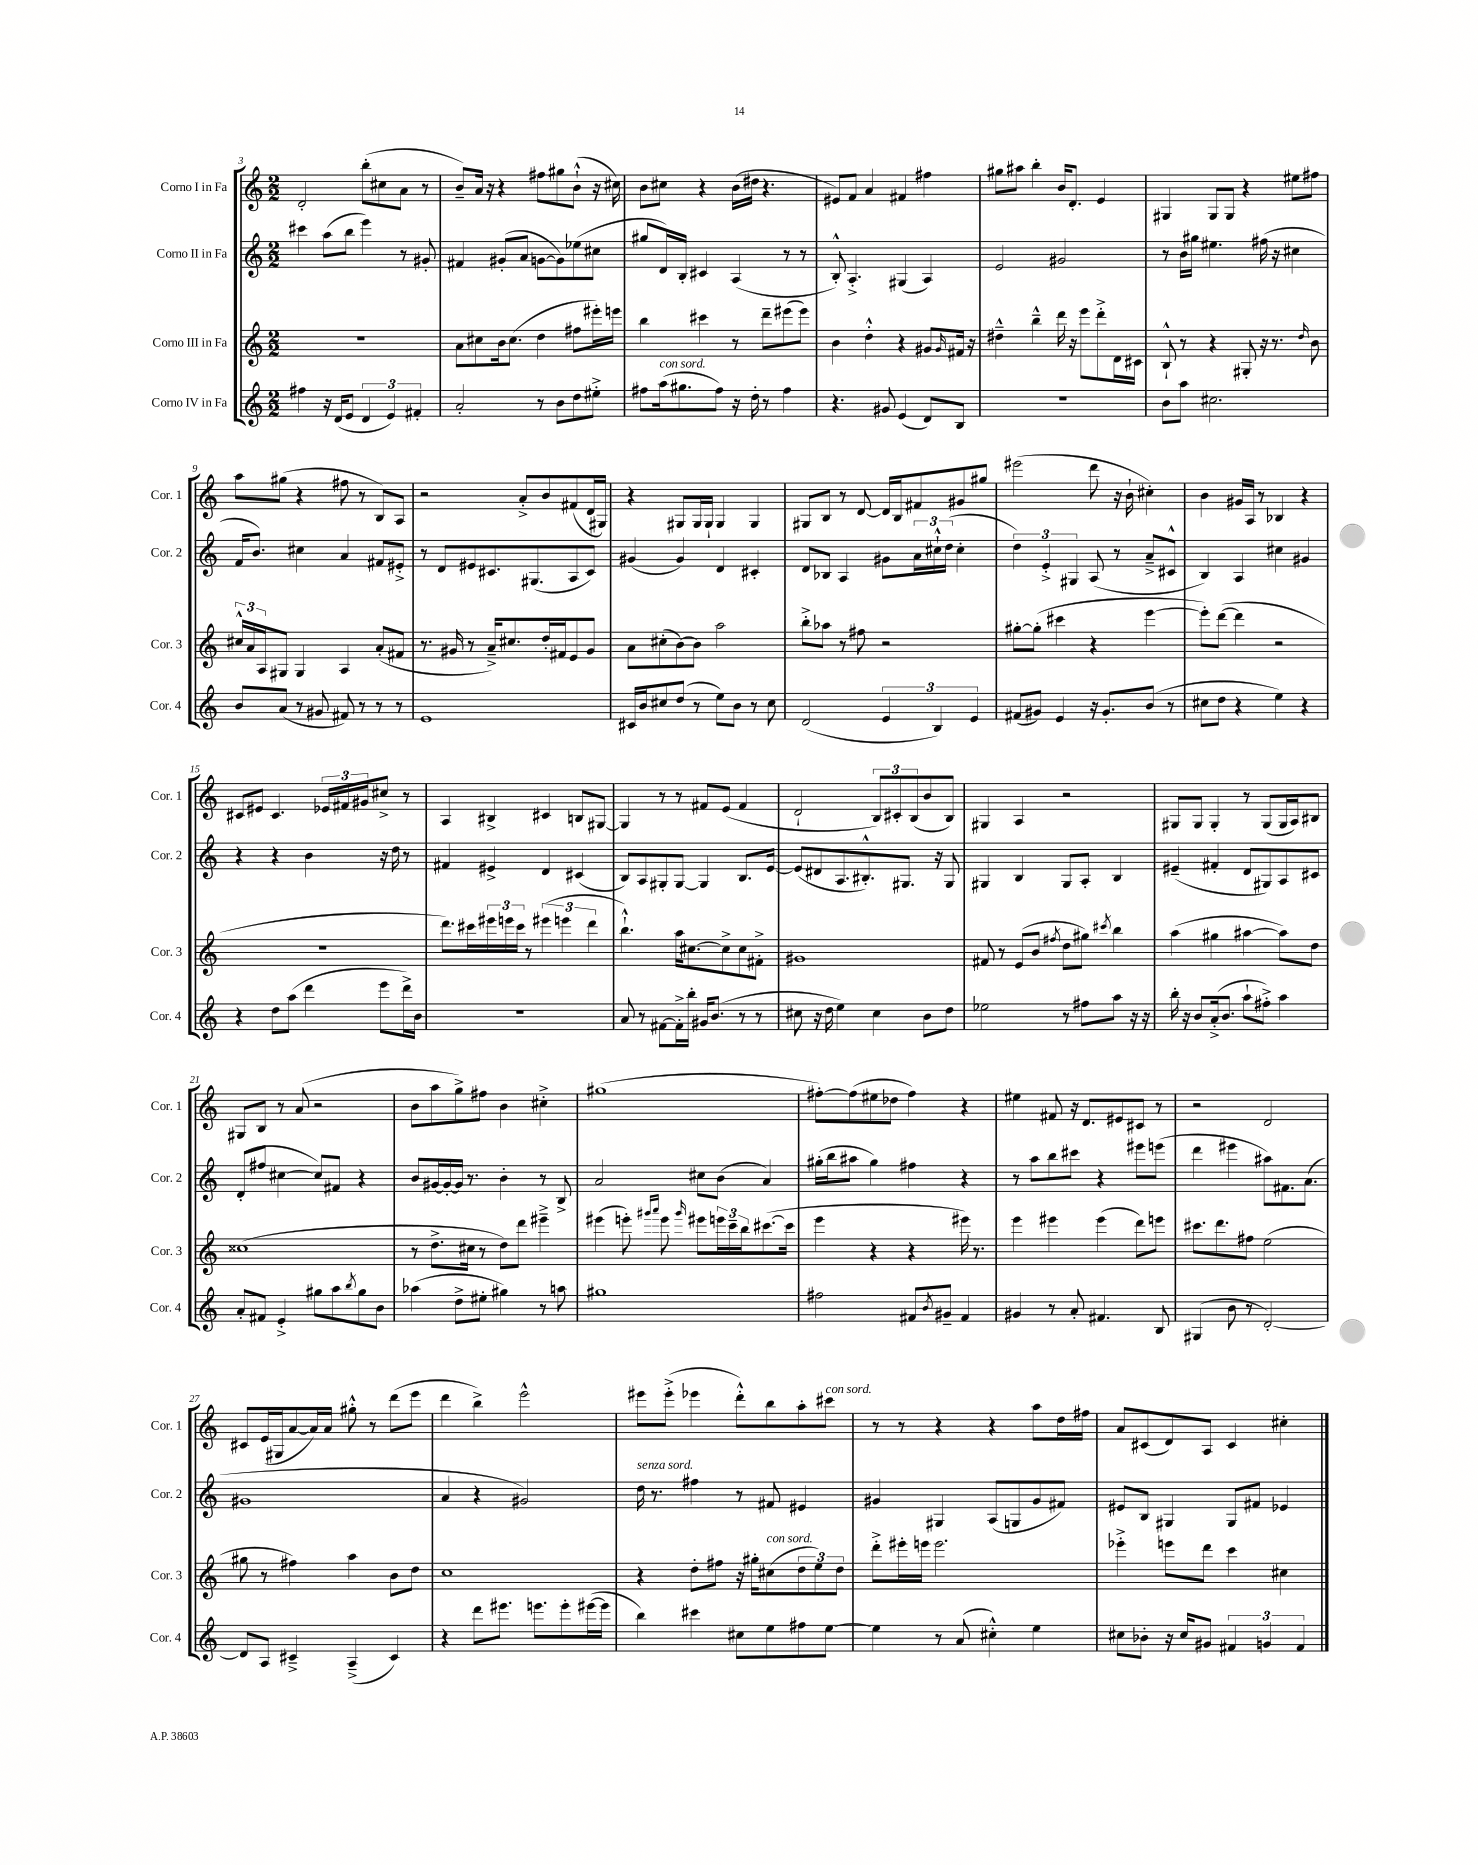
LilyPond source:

<<
\new StaffGroup <<
\new Staff = "s0" \with { instrumentName = "Corno I in Fa" shortInstrumentName = "Cor. 1" } {
    \clef treble \key c \major \numericTimeSignature \time 2/2
    d'2-. b''8-.( cis''8 a'8 r8 |
    b'8--) a'16 r16 r4 fis''8 gis''8 b'8-!-^( r16 cis''16) |
    b'8 cis''8 r4 b'16( dis''16 r4. |
    eis'8) f'8 a'4 fis'4 fis''4 |
    gis''8 ais''8 b''4-. b'16 d'8.-. e'4 |
    gis4 gis8 gis8 r4 eis''8 fis''8 |
    a''8 gis''8( r4 fis''8 r8 b8) a8 |
    r2 a'8-.-> b'8 fis'8( d'16 gis16) |
    r4 gis8 gis16 gis16-! gis4 gis4 |
    gis8 b8 r8 d'8~ d'16 b16 fis'8 gis'8 gis''8 |
    eis'''2( d'''8 r16 b'16-! cis''4-.) |
    b'4 gis'16 a16 r8 bes4 r4 |
    cis'8 eis'8 cis'4. \tuplet 3/2 { ees'16 fis'16 gis'16 } cis''8-> r8 |
    a4 bis4-> cis'4 b8 gis8~ |
    gis4 r8 r8 fis'8 e'8( fis'4 |
    d'2-! \tuplet 3/2 { b8) cis'8-. b8( } b'8 b8) |
    gis4 a4 r2 |
    gis8 gis8 gis4-. r8 gis8( gis16 a16) bis8 |
    gis8 b8 r8 a'8( r2 |
    b'8 a''8 g''8->) fis''8 b'4 cis''4-.-> |
    gis''1( |
    fis''8~-.) fis''8( eis''8 des''8 fis''4) r4 |
    eis''4 fis'8 r16 d'8. eis'8 cis'8 r8 |
    r2 d'2 |
    cis'8 e'16( gis16 a'8~ a'16) a'16 gis''8-.-^ r8 d'''8( e'''8 |
    d'''4 b''4->) e'''2-^ |
    eis'''8 eis'''8-.->( ees'''4 d'''8-.-^) b''8 a''8-. cis'''8^\markup { \italic "con sord." } |
    r8 r8 r4 r4 a''8 d''16 fis''16 |
    a'8 cis'8( d'8) a8 cis'4 cis''4-. \bar "|." |
}
\new Staff = "s1" \with { instrumentName = "Corno II in Fa" shortInstrumentName = "Cor. 2" } {
    \clef treble \key c \major \numericTimeSignature \time 2/2
    cis'''4 a''8( b''8 e'''4) r8 gis'8-. |
    fis'4 gis'8-.( a'8 g'8~ g'8) ees''8( cis''8 |
    gis''8 d'16) b16-. cis'4 a4( r8 r8 |
    b8-.-^) a4.-.-> gis4( a4) |
    e'2 gis'2 |
    r8 b'16 gis''16 eis''4. fis''16( r16 cis''4 |
    f'16 b'8.) cis''4 a'4 fis'8 eis'8-.-> |
    r8 d'8 eis'8 cis'8. gis8.( a8 cis'8) |
    gis'4( gis'4) d'4 cis'4-. |
    d'8 bes8 a4 gis'8 \tuplet 3/2 { a'16 cis''16-!-^ d''16( } cis''4-. |
    \tuplet 3/2 { d''4) e'4-.-> gis4 } a8( r8 a'8---> cis'8-^ |
    b4) a4 cis''4 gis'4 |
    r4 r4 b'4 r16 d''16 r8 |
    fis'4 eis'4-> d'4 cis'4( |
    b8) a8 gis8-. gis8~ gis4 b8. e'16~ |
    e'8( dis'8 a8. bis8.-.-^) gis8. r16 gis8 |
    gis4 b4 gis8 a8-. b4 |
    eis'4--( fis'4-. d'8 gis8) a8 cis'8 |
    d'8-.( fis''8 cis''4~ cis''8) fis'8 r4 |
    b'8 gis'16~ gis'16~-. gis'16 r8. b'4-. r8 b8-> |
    a'2 cis''8 b'8( a'4) |
    gis''16-.( b''16 ais''8 gis''4) fis''4 r4 |
    r8 a''8 b''8 cis'''8 r4 eis'''8 e'''8( |
    d'''4 eis'''4 ais''8) fis'8. a'8.( |
    gis'1 |
    a'4 r4 gis'2) |
    d''16^\markup { \italic "senza sord." } r8. fis''4 r8 fis'8 eis'4 |
    gis'4 gis4 a8( g8 gis'8 fis'8) |
    eis'8 b8 gis4 gis8 fis'8 ees'4 \bar "|." |
}
\new Staff = "s2" \with { instrumentName = "Corno III in Fa" shortInstrumentName = "Cor. 3" } {
    \clef treble \key c \major \numericTimeSignature \time 2/2
    r1 |
    a'8 cis''8 b'16 cis''8.( d''4 fis''8 eis'''16-.) e'''16 |
    b''4 cis'''4 r8 d'''8-- eis'''8( eis'''8) |
    b'4 d''4-.-^ r4 gis'8 \grace { gis'16 } fis'16 r16 |
    dis''4---^ b''4---^ d'''16 r16 e'''8 d'''8-.-> d'16 cis'16 |
    b8-!-^ r8 r4 gis8-. r16 r8. \grace { d''16 } b'8 |
    \tuplet 3/2 { cis''16-^ a'16 a16 } gis8 gis4 a4 a'8-.( fis'8 |
    r8. gis'16 r8 a'16--->) cis''8. d''16-. fis'16 e'8 gis'8 |
    a'8 cis''8-.( b'8~) b'8 a''2 |
    b''8-.-> aes''8 r8 fis''8 r2 |
    gis''8~-. gis''8-.( cis'''4 r4 e'''4~ |
    e'''8-.) d'''8~( d'''4 r2 |
    R1 |
    d'''8.) cis'''16 \tuplet 3/2 { eis'''16 e'''16 cis'''16 } r8 \tuplet 3/2 { eis'''4( e'''4 d'''4 } |
    b''4.-!-^) a''16 cis''8.~ cis''8-> cis''8 fis'8-.-> |
    gis'1 |
    fis'8 r8 e'8( b'8 \acciaccatura { fis''8 } d''8 gis''8) \acciaccatura { cis'''8 } b''4 |
    a''4( gis''4 ais''4~ ais''8) d''8 |
    cisis''1( |
    r8 d''8.-> cis''16 r8 d''8) d'''8 eis'''4---> |
    eis'''4( e'''8-.) \grace { gis'''16 a'''16 } e'''8 \grace { gis'''16 } eis'''8 \tuplet 3/2 { e'''16 c'''16-- b''16 } cis'''8.~( cis'''16 |
    e'''4 r4 r4 eis'''16) r8. |
    e'''4 eis'''4 eis'''4( d'''8) e'''8 |
    cis'''8. d'''8. fis''8 e''2( |
    gis''8 r8 fis''4) a''4 b'8 d''8 |
    c''1 |
    r4 d''8-. fis''8 r16 gis''16-. cis''8^\markup { \italic "con sord." }( \tuplet 3/2 { d''8 e''8) d''8 } |
    d'''8-.-> eis'''16-. e'''16 e'''2. |
    ees'''4-.-> e'''8 d'''8 c'''4 cis''4 \bar "|." |
}
\new Staff = "s3" \with { instrumentName = "Corno IV in Fa" shortInstrumentName = "Cor. 4" } {
    \clef treble \key c \major \numericTimeSignature \time 2/2
    fis''4 r16 d'16( e'8 \tuplet 3/2 { d'4 e'4) fis'4-. } |
    a'2-. r8 b'8 d''8 eis''8-.-> |
    fis''8 a''16^\markup { \italic "con sord." }( gis''8. fis''8) r16 d''16-. r8 fis''4 |
    r4. gis'8 e'4( d'8) b8 |
    R1 |
    b'8 a''8 cis''2. |
    b'8 a'8( r8 gis'8 fis'8) r8 r8 r8 |
    e'1 |
    cis'16 b'16 cis''8 d''8( r8 e''8) b'8 r8 cis''8 |
    d'2( \tuplet 3/2 { e'4 b4) e'4 } |
    fis'8( gis'8) e'4 r16 gis'8.-. b'8( r8 |
    cis''8 d''8 r4 e''4) r4 |
    r4 d''8 a''8( d'''4 e'''8 d'''16->) b'16 |
    R1 |
    a'8 r8 fis'8~ fis'16-.-> b''16-. gis'16 b'8.( r8 r8 |
    cis''8 r16 d''16 e''4) cis''4 b'8 d''8 |
    ees''2 r8 fis''8 a''8 r16 r16 |
    b''16-. r16 b'8 a'16-.->( b'8. a''8-! fis''8-.->) a''4 |
    a'8-. fis'8 e'4-.-> gis''8 a''8 \acciaccatura { b''8 } gis''8 b'8 |
    aes''4( d''8-> eis''8-. gis''4) r8 a''8 |
    gis''1 |
    fis''2 fis'8 \acciaccatura { b'8 } gis'8-- fis'4 |
    gis'4 r8 a'8-. fis'4. b8 |
    gis4( b'8 r8 d'2~-.) |
    d'8 a8 cis'4---> a4--->( cis'4) |
    r4 d'''8 eis'''8. e'''8. e'''8-. eis'''16~( eis'''16 |
    b''4) cis'''4 cis''8 e''8 fis''8 e''8~ |
    e''4 r8 a'8( cis''4-.-^) e''4 |
    cis''8 bes'8-. r16 cis''16 gis'8 \tuplet 3/2 { fis'4 g'4 fis'4 } \bar "|." |
}
>>
>>
\layout { \context { \Score currentBarNumber = #3 } }
